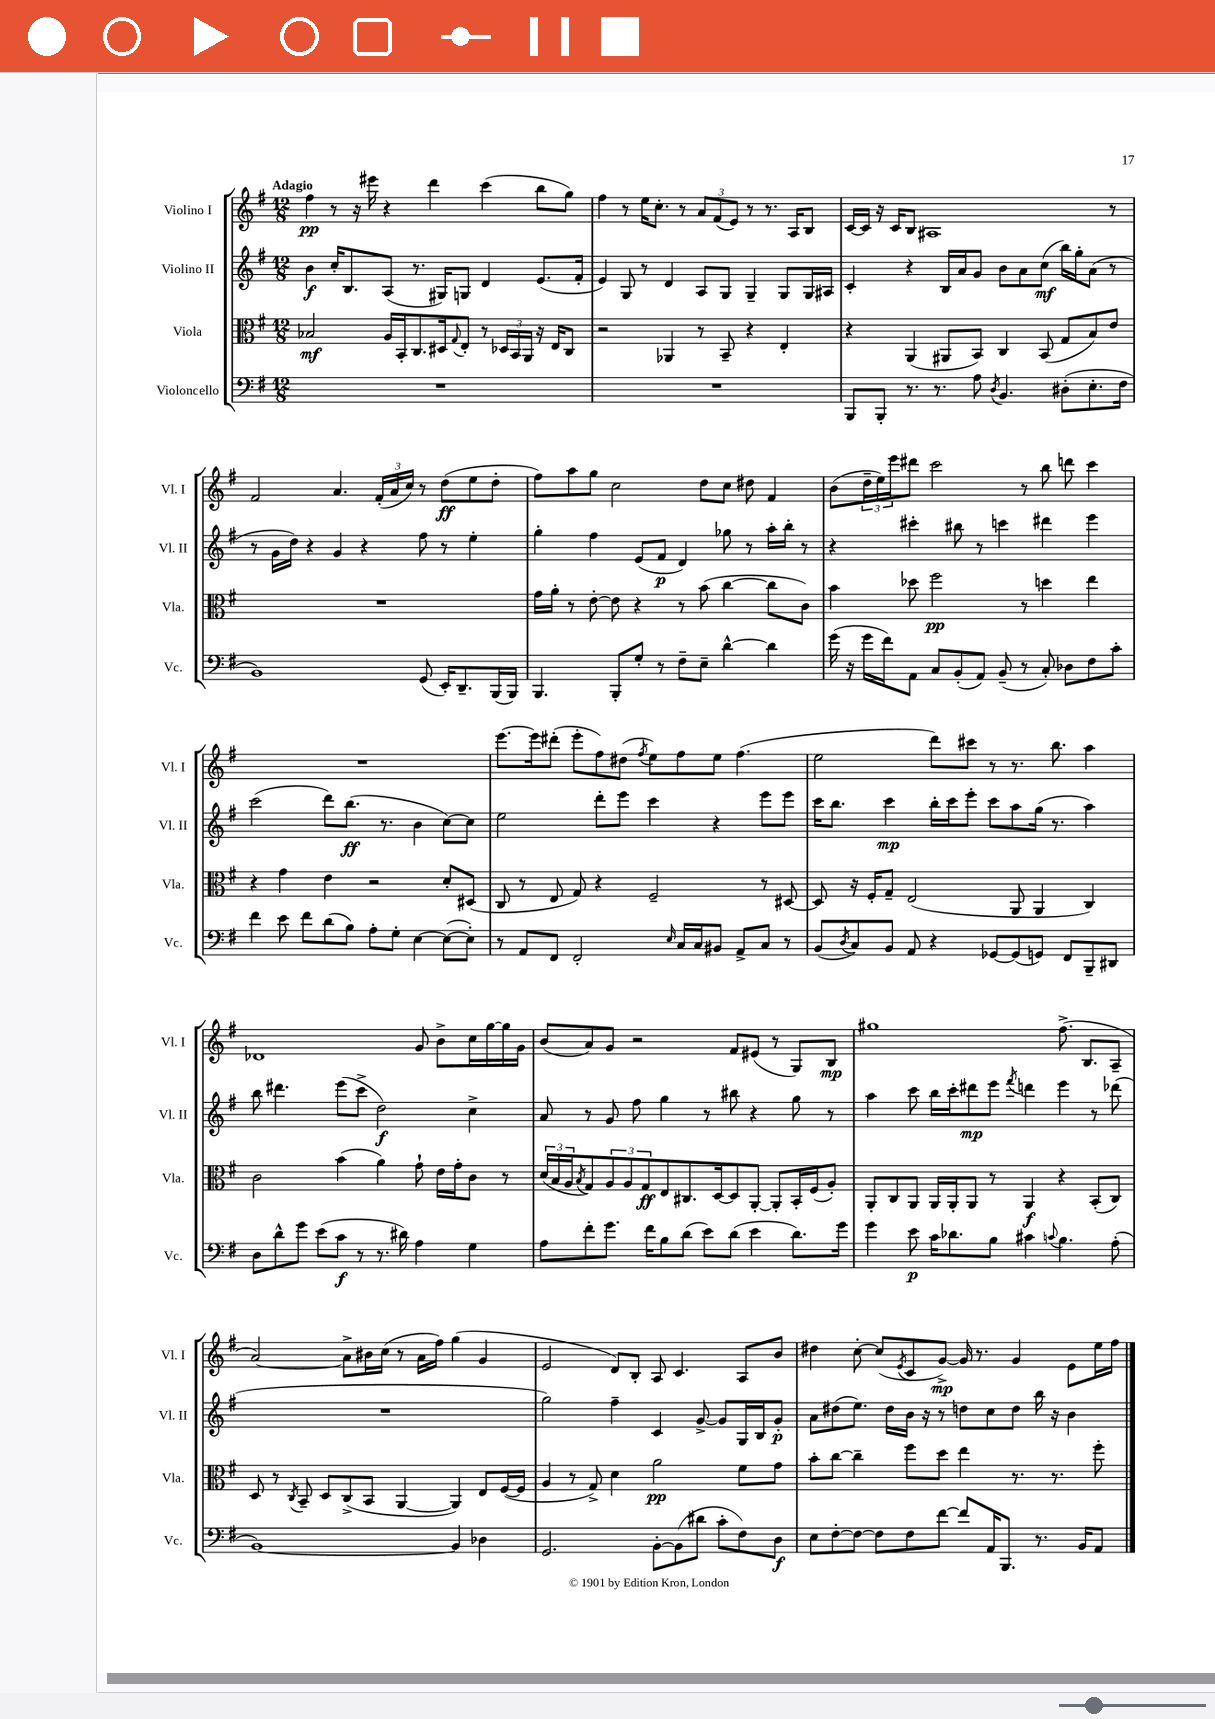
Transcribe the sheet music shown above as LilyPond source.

<<
\new StaffGroup <<
\new Staff = "s0" \with { instrumentName = "Violino I" shortInstrumentName = "Vl. I" } {
    \clef treble \key g \major \numericTimeSignature \time 12/8 \tempo "Adagio"
    fis''4\pp r8 r16 eis'''16 r4 d'''4 c'''4( b''8 g''8) |
    fis''4 r8 e''16 c''8.-. r8 \tuplet 3/2 { a'8 fis'8( e'8) } r8 r8. a16 b8 |
    c'16~ c'16 r16 c'16 b8 ais1 r8 |
    fis'2 a'4. \tuplet 3/2 { fis'16-.( a'16 c''16) } r8 d''8\ff( e''8 d''8-. |
    fis''8) a''8 g''8 c''2 d''8 c''8 dis''8 fis'4 |
    b'8( \tuplet 3/2 { d''16-- e''16) e'''16 } dis'''8 c'''2 r8 b''8 d'''8 c'''4 |
    R1. |
    e'''8.~ e'''16 dis'''8-.( e'''8-. fis''8) dis''8( \acciaccatura { fis''8 } e''8) fis''8 e''8 fis''4.( |
    e''2 d'''8) cis'''8 r8 r8. b''8. a''4 |
    des'1 g'8 b'8-> c''16 g''16~ g''16 g'16 |
    b'8( a'8) g'8 r2 fis'8 eis'8( r8 g8) b8\mp |
    gis''1 fis''8.->( b8. a8-- |
    a'2~) a'8-> bis'16 c''16( r8 a'16 fis''16) g''4( g'4 |
    e'2 d'8) b8-. a8 c'4. a8 b'8 |
    dis''4 c''8~-. c''8( \acciaccatura { e'8 } c'8 g'8~->\mp) g'16 r8. g'4 e'8 e''16 fis''16 \bar "|." |
}
\new Staff = "s1" \with { instrumentName = "Violino II" shortInstrumentName = "Vl. II" } {
    \clef treble \key g \major \numericTimeSignature \time 12/8
    b'4\f c''16-. b8. a8( r8. gis16) g8 d'4 e'8.( fis'16-. |
    e'4) g8 r8 d'4 a8 g8 g4-- g8 g16 ais16 |
    c'4-. r4 b16 a'16 g'8 b'8 a'8 c''8\mf( b''16) g''16-. a'8( r8 |
    r8 g'16 d''16) r4 g'4 r4 fis''8 r8 e''4-. |
    g''4-. fis''4 e'8( fis'8\p d'4) ges''8 r8 a''16-. b''16-. r8 |
    r4 cis'''4-. bis''8 r8 c'''4 dis'''4 e'''4 |
    c'''2( d'''8) b''8.\ff( r8. b'4 c''8~) c''8 |
    e''2 d'''8-. e'''8 c'''4 r4 e'''8 e'''8 |
    c'''16 b''8. c'''4\mp b''16-. c'''16 e'''8-. c'''8 a''8 g''16( r8. a''4) |
    b''8 dis'''4. e'''8( c'''8-> d''2\f) c''4-> |
    a'8 r8 g'8 fis''8 g''4 r8 bis''8 r4 g''8 r8 |
    a''4 c'''8 b''16 c'''16-. dis'''8\mp e'''8 \acciaccatura { fis'''8 } d'''4 e'''4 r8 des'''8( |
    R1. |
    g''2) fis''4-- c'4 g'8~-> g'8 g16 b16 g'8-.\p |
    a'8 dis''8( e''8.) dis''16 b'16 r16 r8 d''8 c''8 d''8 b''16 r16 b'4 \bar "|." |
}
\new Staff = "s2" \with { instrumentName = "Viola" shortInstrumentName = "Vla." } {
    \clef alto \key g \major \numericTimeSignature \time 12/8
    bes2\mf a16 b,16-. c8. dis16 \appoggiatura { g8 } e8-. r8 \tuplet 3/2 { des16 b,16 a,16 } r16 e16 c8 |
    r2 aes,4 r8 b,8-- r4 e4-. |
    r4 a,4( ais,8 b,8) c4 b,8( g8 b8) e'8 |
    R1. |
    g'16 a'16-. r8 e'8~-. e'8 r4 r8 b'8( c''4~ c''8 c'8) |
    b'4 des''8 fis''2\pp r8 d''4 e''4 |
    r4 g'4 e'4 r2 d'8-. dis8( |
    c8 r8 e8 g8) r4 fis2-- r8 dis8~ |
    dis8 r16 fis16-. g8-- e2( a,8 a,4 c4) |
    c'2 b'4( a'4) g'8-! e'16 g'16-. c'8 r8 |
    \tuplet 3/2 { d'16( b16 a16 } \acciaccatura { b8 } g8) \tuplet 3/2 { a8 a8 g8\ff } e8 cis8. d16~ d8 a,8~-. a,8-. b,16-. fis16( a8-.) |
    a,8-. c8 a,8 a,16 a,16-. a,8 r8 a,4\f r4 b,8-.( c8) |
    d8 r8 \acciaccatura { c8 } b,8-- d8 c8->( b,8 a,4~ a,4) e8 fis16~( fis16 |
    a4 r8 g8->) d'4 a'2\pp fis'8 g'8 |
    b'8-. c''8~ c''4-- fis''8 d''8 e''4 r8. r8. fis''8-. \bar "|." |
}
\new Staff = "s3" \with { instrumentName = "Violoncello" shortInstrumentName = "Vc." } {
    \clef bass \key g \major \numericTimeSignature \time 12/8
    R1. |
    R1. |
    b,,8 b,,8-. r8. r8. a8 \acciaccatura { d8 } b,4. dis8-.( e8.-. fis16 |
    b,1) g,8( e,16-.) d,8.-- b,,16( b,,16) |
    b,,4. b,,8-. g8-. r8 fis8-- e8-- d'4~-^ d'4 |
    g'16( r16 g'16 fis'16) a,8 c8 b,8-.( a,8) b,8--( r8 c8-.) des8 fis8 c'8-. |
    fis'4 e'8 fis'8 d'8( b8) a8-. g8-. e4~ e8~( e8-.) |
    r8 a,8 fis,8 fis,2-. \grace { e16 } c16 c16 bis,8 a,8-> c8 r8 |
    b,8( \acciaccatura { d8 } c8) b,8 a,8 r4 ges,8~ ges,8( g,8) fis,8 b,,8-- dis,8 |
    d8 d'8-^ g'8 e'8( c'8\f r8 r8. dis'16) a4 g4 |
    a8 fis'8-. g'8. fis'16 b8 d'8( e'8) d'8( e'4 d'8.) g'16 |
    g'4 e'8\p c'16 des'8. b8 cis'4 \appoggiatura { c'8 } b4. a8-.( |
    b,1~) b,4 des4 |
    g,2. b,8~-. b,8( dis'8 c'8-. fis8) d8\f |
    e8 fis8~-. fis8~ fis8 fis8 fis'8~ fis'8 a,16 b,,8. r8. b,16 a,8 \bar "|." |
}
>>
>>
\layout { \context { \Score \remove "Bar_number_engraver" } }
